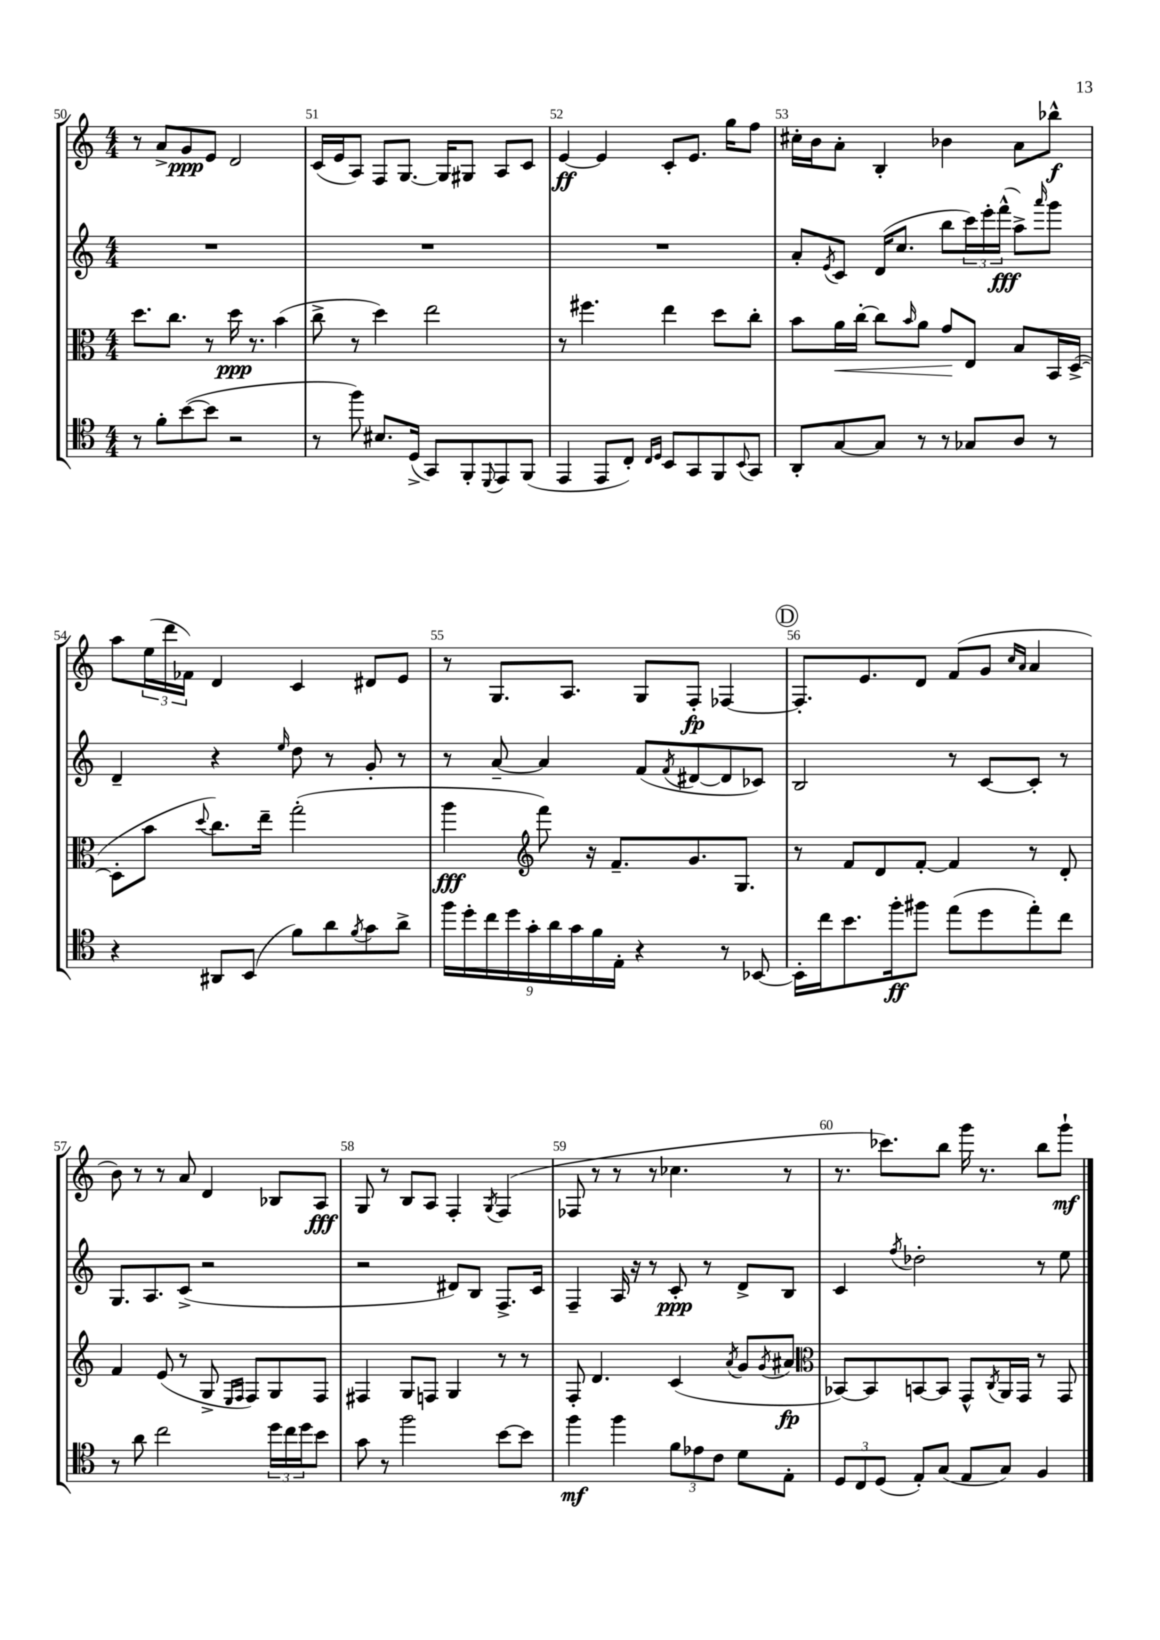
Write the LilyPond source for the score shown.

<<
\new StaffGroup <<
\new Staff = "s0" {
    \clef treble \key c \major \numericTimeSignature \time 4/4
    r8 a'8-> g'8\ppp e'8 d'2 |
    c'16( e'16 a8) f8 g8.~ g16 gis8 a8 c'8 |
    e'4~\ff e'4 c'8-. e'8. g''16 f''8 |
    cis''16-. b'16 a'8-. b4-. bes'4 a'8 bes''8-^\f |
    a''8 \tuplet 3/2 { e''16( d'''16 fes'16) } d'4 c'4 dis'8 e'8 |
    r8 g8. a8. g8 f8-.\fp fes4~ |
    \mark \markup { \circle "D" } fes8.-. e'8. d'8 f'8( g'8 \grace { c''16 a'16 } a'4 |
    b'8) r8 r8 a'8 d'4 bes8 a8\fff |
    g8 r8 b8 a8 f4-. \acciaccatura { g8 } f4( |
    fes8 r8 r8 r8 ces''4. r8 |
    r8. ces'''8.) b''8 g'''16 r8. b''8 g'''8-!\mf \bar "|." |
}
\new Staff = "s1" {
    \clef treble \key c \major \numericTimeSignature \time 4/4
    R1 |
    R1 |
    R1 |
    a'8-. \acciaccatura { e'8 } c'8 d'16( c''8. b''8 \tuplet 3/2 { c'''16) e'''16-. f'''16-^\fff( } a''8->) \grace { a'''16 } g'''8 |
    d'4-- r4 \grace { e''16 } d''8 r8 g'8-. r8 |
    r8 a'8~-- a'4 f'8( \acciaccatura { f'8 } dis'8~ dis'8 ces'8) |
    \mark \markup { \circle "D" } b2 r8 c'8~ c'8-. r8 |
    g8. a8. c'8->( r2 |
    r2 dis'8) b8 f8.-> c'16 |
    f4-- a16 r16 r8 c'8-.\ppp r8 d'8-> b8 |
    c'4 \acciaccatura { f''8 } des''2-. r8 e''8 \bar "|." |
}
\new Staff = "s2" {
    \clef alto \key c \major \numericTimeSignature \time 4/4
    d''8. c''8. r8 d''16\ppp r8. b'4( |
    c''8-> r8 d''4) e''2 |
    r8 fis''4. e''4 d''8 c''8-. |
    b'8 a'16\< c''16~-. c''8 \grace { b'16 } a'8 g'8\! e8 b8 b,16 d16~->( |
    d8-. b'8 \appoggiatura { d''8 } c''8.) e''16-- g''2-.( |
    a''4\fff \clef treble f'''8) r16 f'8.-- g'8. g8. |
    \mark \markup { \circle "D" } r8 f'8 d'8 f'8~-. f'4 r8 d'8-. |
    f'4 e'8( r8 g8-> \grace { e16 f16 } f8) g8 f8 |
    fis4 g8 f8 g4 r8 r8 |
    f8-. d'4. c'4( \acciaccatura { a'8 } g'8 \acciaccatura { g'8 } ais'8\fp |
    \clef alto bes,8~) bes,8 b,8~ b,8 g,8-^ \acciaccatura { c8 } a,16 g,16 r8 g,8 \bar "|." |
}
\new Staff = "s3" {
    \clef tenor \key c \major \numericTimeSignature \time 4/4
    r8 f'8-. b'8~( b'8 r2 |
    r8 f''8) bis8. d16->( g,8) f,8-. \appoggiatura { d,8 } e,8 f,8( |
    e,4 e,8 c8-.) \grace { c16 d16 } b,8 g,8 f,8 \appoggiatura { b,8 } g,8 |
    a,8-. g8~ g8 r8 r8 ges8 a8 r8 |
    r4 ais,8 b,8( f'8) a'8 \acciaccatura { f'8 } g'8 a'8-> |
    \tuplet 9/8 { f''16 d''16-. c''16 d''16 g'16-. a'16 g'16 f'16 e16-. } r4 r8 bes,8~ |
    \mark \markup { \circle "D" } bes,16-. c''16 b'8. f''16-.\ff fis''8 e''8( d''8 e''8-.) c''8 |
    r8 a'8 c''2 \tuplet 3/2 { d''16 c''16 d''16 } b'8 |
    g'8 r8 f''2 b'8~ b'8 |
    f''4\mf f''4 \tuplet 3/2 { f'8 ees'8 c'8 } d'8 e8-. |
    \tuplet 3/2 { d8 c8 d8( } e8-.) g8( e8 g8) f4 \bar "|." |
}
>>
>>
\layout { \context { \Score currentBarNumber = #50 \override BarNumber.break-visibility = ##(#f #t #t) barNumberVisibility = #all-bar-numbers-visible } }
